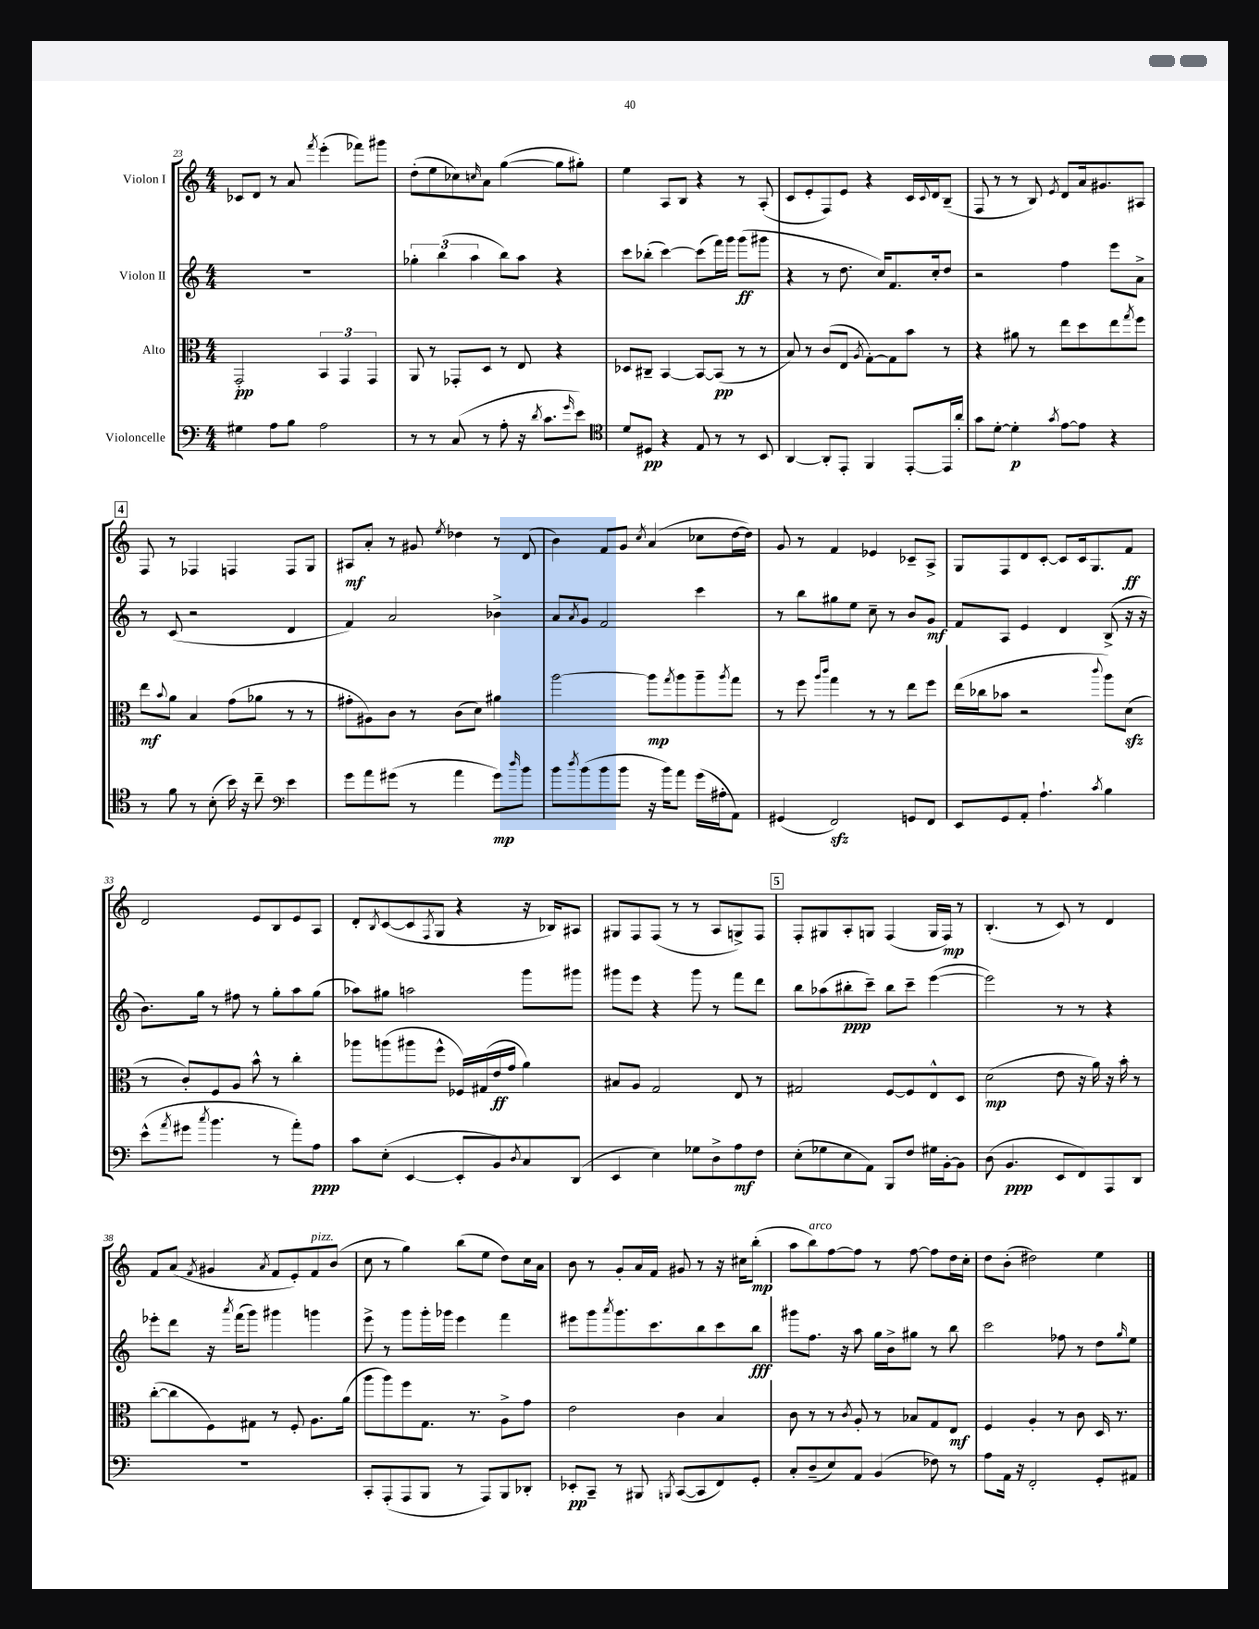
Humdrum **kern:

**kern	**kern	**kern	**kern
*staff4	*staff3	*staff2	*staff1
*clefF4	*clefC3	*clefG2	*clefG2
*k[]	*k[]	*k[]	*k[]
*M4/4	*M4/4	*M4/4	*M4/4
4G#	2GG'	1r	8c-
.	.	.	8d
8A	.	.	8r
8B	.	.	8a
.	.	.	8qfff
2A	6BB	.	(4eee'
.	6GG	.	.
.	.	.	8fff-)
.	6GG	.	.
.	.	.	8ggg#
=	=	=	=
8r	8AA	6gg-'	(8dd'
8r	8r	.	8ee
.	.	(6bb	.
(8C	8GG-'	.	8cc-)
.	.	6aa	.
.	.	.	16qqcc
8r	8D	.	8a
8A'	8r	8bb)	([4gg
16r	8E	8aa	.
8qd	.	.	.
8.c	.	.	.
.	4r	4r	8gg]
16qqg	.	.	.
8e)	.	.	8gg#')
=	=	=	=
*clefC4	*	*	*
8d	8D-	8ccc	4ee
8D#	8C#~	(8bb-'	.
4r	[4BB	[4ccc)	8A
.	.	.	8B
8E	8BB_	(8ccc]	4r
8r	(8BB]	16fff)	.
.	.	16ggg	.
8r	8r	(8ggg	8r
8BB	8r	8ggg#	(8A'
=	=	=	=
[4AA	8B)	4r	8c
.	8r	.	8e'
8AA']	(8c	8r	8F)
8EE'	8E	8.dd	8e
.	8qA	.	.
4FF	[8G')	.	4r
.	.	16cc)	.
.	8G]	8.f	.
[8EE'	8b	.	16c
.	.	.	8qqc
.	.	16cc'	16d
16EE]	8r	8dd	(8B~
16a'	.	.	.
=	=	=	=
8g	4r	2r	8F
[8d'	.	.	8r
4d']	8a#	.	8r
.	8r	.	8B)
8qg	.	.	8qe
[8e	8ee	4ff	8d
8e]	8dd	.	16a
.	.	.	8.g#
4r	8ee	8eee	.
.	8qgg	.	.
.	8ff	8a^	8A#
=	=	=	=
8r	8ee	8r	8F
.	8qqb	.	.
8f	8a	(8c	8r
8r	4B	2r	4F-
(8B'	.	.	.
16b)	(8g	.	4F
16r	.	.	.
8cc~	8a-	.	.
*clefF4	*	*	*
4e	8r	4d	8F
.	8r	.	8G
=	=	=	=
8g	8g#'	4f)	8A#
8a	8A#)	.	8a'
(8g#	8c	2a	8r
8r	8r	.	8g#
.	.	.	8qee
4a	(8c	.	4dd-
.	8d)	.	.
8g#)	4a#	4b-^	8r
16qqdd	.	.	.
8b	.	.	(8d
=	=	=	=
8b	[2aa	8a	4b)
8qdd	.	8qa	.
(8b	.	8g	.
8b	.	2f	8f
8b	.	.	8g
.	.	.	8qcc
16r	8aa]	.	(4a
16b)	.	.	.
.	8qgg	.	.
8a	8aa	.	.
(16g	8aa~	4ccc	8cc-
16A#'	.	.	.
.	8qaa	.	.
8AA)	8gg	.	[16dd
.	.	.	16dd])
=	=	=	=
(4GG#	8r	8r	8g
.	8ff	8bb	8r
.	16qqaa	.	.
.	16qqccc	.	.
2FF)	4gg	8gg#	4f
.	.	8ee	.
.	8r	8cc~	4e-
.	8r	8r	.
8GG	8ee	8b	8c-~
8FF	8ff	8g	8A^
=	=	=	=
8EE	(16ee	8f	8G
.	16cc-	.	.
8GG	8b-	8A	8F
8AA'	2r	4e	8d
4.A`	.	.	[8c'
.	.	4d	8c]
.	.	.	16c
.	.	.	8.G
8qc	8qqccc	.	.
4B	8aa)	(8B^	.
.	(8d	16r	8f
.	.	16r	.
=	=	=	=
(8e^^	8r	8.b)	2d
8qa	.	.	.
8g#	8c')	.	.
.	.	16gg	.
8qcc	.	.	.
4.b	8F	8r	.
.	8A	8ff#	.
.	8b^^	8r	8e
8r	8r	8gg'	8B
8a')	4cc'	8aa	8e
8A	.	(8gg	8A
=	=	=	=
8c	8aa-	8aa-)	8d'
.	.	.	8qB
(8E'	(8aa	8gg#	([8c
[4EE	8aa#	2aa	8c]
.	.	.	8qF
.	8ff^^	.	8G
8EE']	16F-)	.	4r
.	(16G#	.	.
8BB)	16e	.	.
.	16g	.	.
8qD	.	.	.
8C	4a)	8ggg	16r
.	.	.	16B-)
(8DD	.	8ggg#	8A#
=	=	=	=
4EE	8B#	8ggg#	8G#
.	8A	8eee	8F
4E)	2G	4r	(8F
.	.	.	8r
8G-	.	8ggg#	8r
8D^	.	8r	8A
8A	8E	8fff	8G^)
8F	8r	8ddd	8F
=	=	=	=
(8E'	2G#	8bb	8F'
8G-	.	(8aa-	8G#
8E	.	8bb#'	8A'
8AA)	.	8ccc~)	8G
8BBB	[8F	8bb#	(4F
8F	8F]	8ccc~	.
16G#	8E^^	([4eee	16G
[16BB'	.	.	16F)
8BB]	8D	.	8r
=	=	=	=
(8D	(2d	2eee])	(4.B'
4.BB	.	.	.
.	.	.	8r
8EE	8e	8r	8c)
8FF)	16r	8r	8r
.	16a)	.	.
8AAA	16r	4r	4d
.	16b'	.	.
8DD	8r	.	.
=	=	=	=
1r	([8cc'	8eee-'	8f
.	8cc]	8ddd	(8a
.	.	.	8qf
.	8F)	16r	4g#
.	.	8qaaa	.
.	.	(16fff	.
.	8G#	8ggg)	.
.	.	.	8qa
.	8r	4ggg#	8f
.	8F'	.	8e')
.	8.A	4ggg	8f
.	.	.	(8b
.	(16a	.	.
=	=	=	=
8CC'	8aa	8eee^	8cc
(8AAA'	8aa)	8r	8r
8AAA	8ff	8ggg	4gg)
8BBB	8.G	16ggg'	.
.	.	16ggg-	.
8r	.	4eee	(8bb
.	8.r	.	.
8AAA)	.	.	8ee
8BBB	8A^	4fff	8dd)
8DD-'	8g	.	16cc
.	.	.	16a
=	=	=	=
8EE-'	2e	8eee#	8b
8CC~	.	8ggg	8r
.	.	8qaaa	.
8r	.	8.ggg	8g'
8BBB#	.	.	16a
.	.	8.ccc	16f
8qBBB	.	.	.
([8CC	4c	.	8g#
8CC]	.	8bb	8r
8FF)	4B	8ccc	16r
.	.	.	16cc#
8GG'	.	8bb	(8bb'
=	=	=	=
8C'	8c	8ggg#	8aa
(8D~	8r	8.ff	8bb)
8E)	8r	.	[8ff
.	.	16r	.
.	8qc	.	.
8AA	8A'	8aa	8ff]
(4BB	8r	16gg	8r
.	.	16b^	.
.	8B-	8gg#	[8ff
8F-)	8G	8r	8ff]
8r	8E	8bb	16dd
.	.	.	16cc'
=	=	=	=
8A	4F	2ccc	8dd
16AA	.	.	(8b'
16r	.	.	.
2FF'	4A'	.	2dd#)
.	8r	8ff-	.
.	8c	8r	.
8GG'	16D	8dd	4ee
.	8.r	.	.
.	.	16qqgg	.
8AA#	.	8ee	.
==	==	==	==
*-	*-	*-	*-
